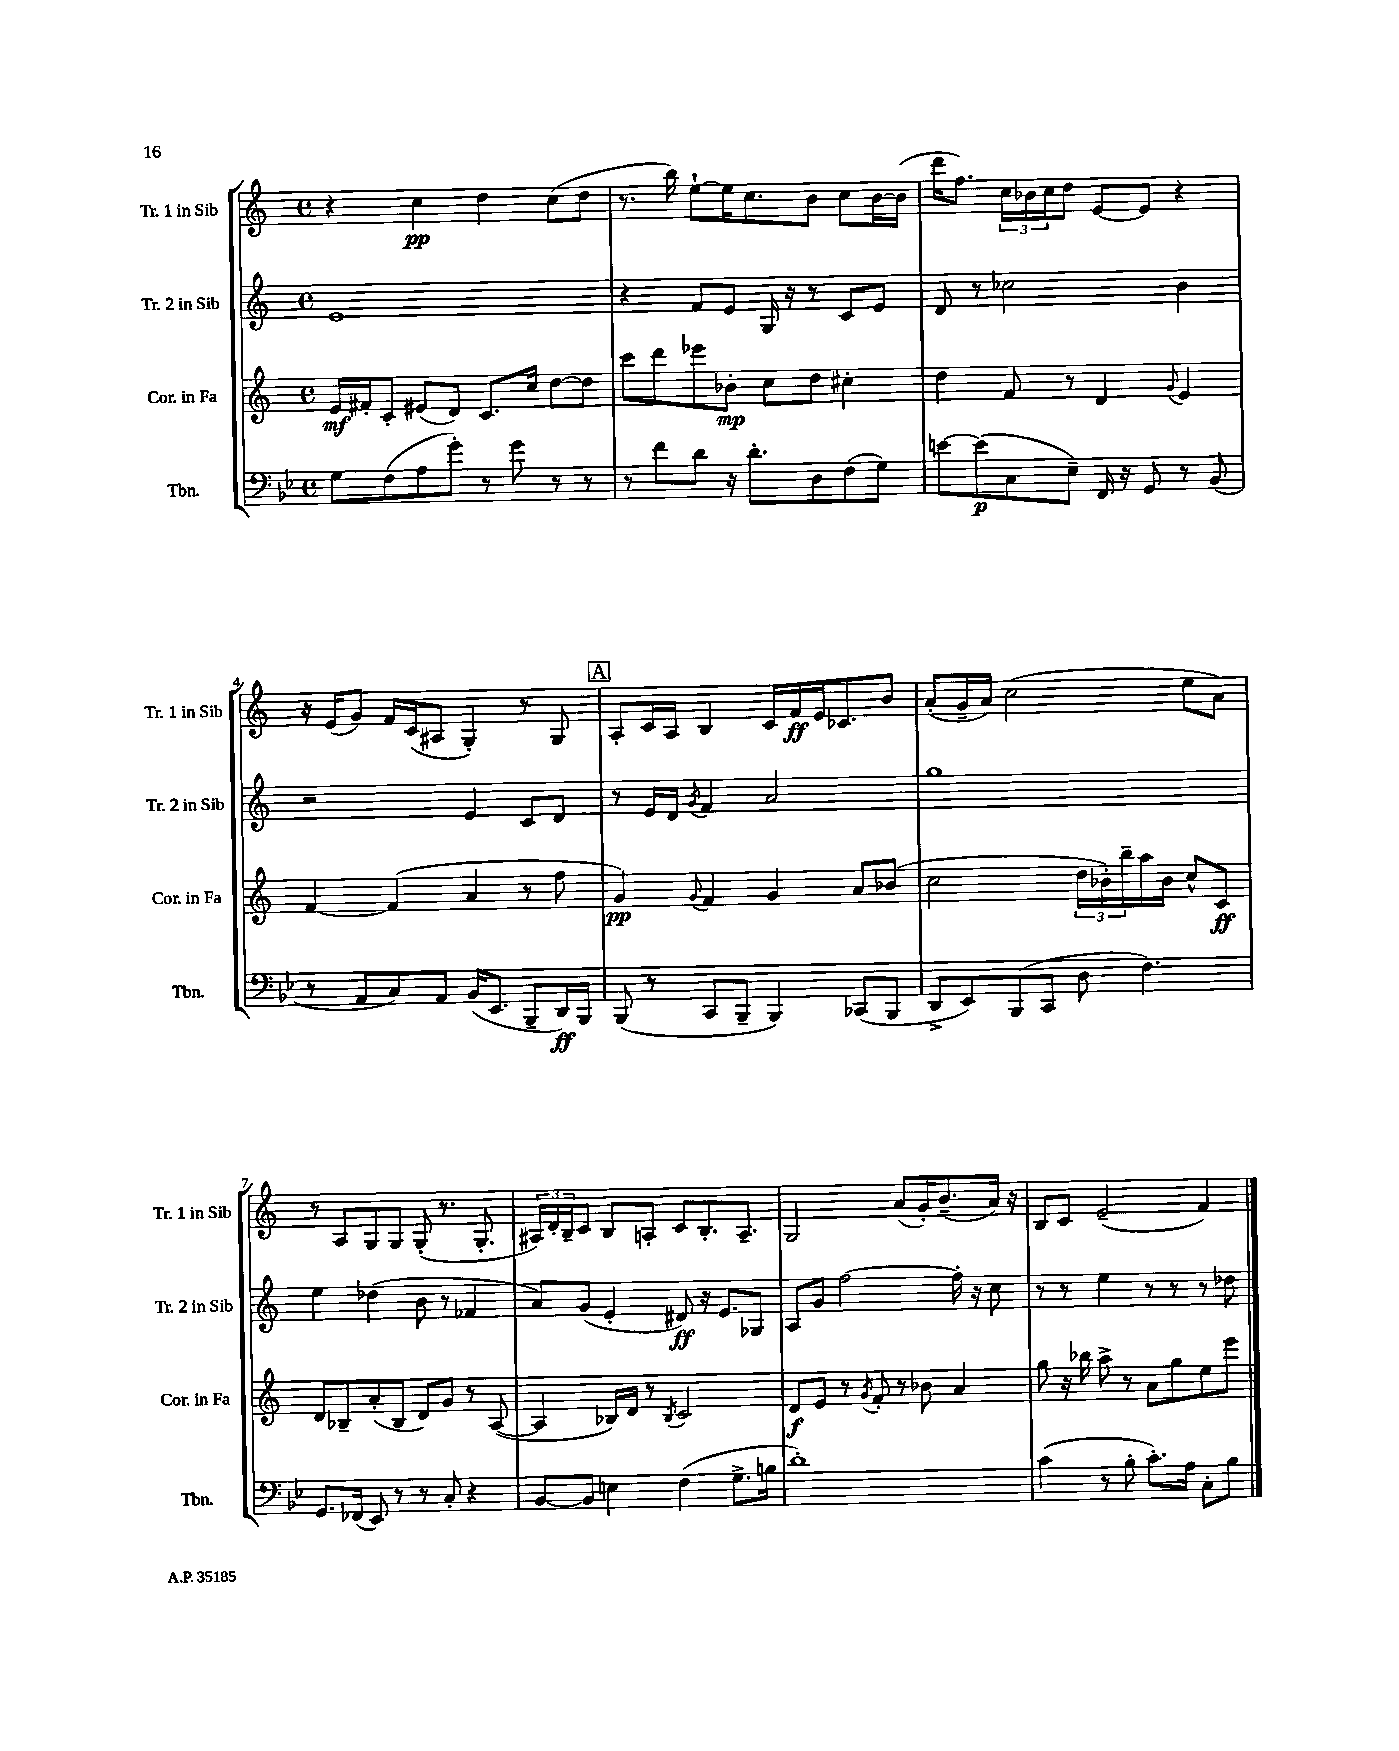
<<
\new StaffGroup <<
\new Staff = "s0" \with { instrumentName = "Tr. 1 in Sib" shortInstrumentName = "Tr. 1 in Sib" } {
    \clef treble \key c \major \defaultTimeSignature \time 4/4
    r4 c''4\pp d''4 c''8( d''8 |
    r8. b''16) e''8~-! e''16 c''8. b'8 c''8 b'16~ b'16( |
    d'''16 f''8.) \tuplet 3/2 { c''16 bes'16 c''16 } d''8 e'8~ e'8 r4 |
    r16 e'16( g'8) f'16 c'16( ais8 g4-.) r8 g8 |
    \mark \markup { \box "A" } a8-. c'16 a16 b4 c'16 f'16\ff e'16 ces'8. b'8 |
    a'8-.( g'16-- a'16) c''2( e''8 a'8) |
    r8 a8 g8 g8 g8-.( r8. g8.-. |
    \tuplet 3/2 { ais16) d'16-. b16-- } c'8 b8 a8-. c'8 b8.-. a8.-- |
    g2 a'8( g'16-.) b'8.--( a'16) r16 |
    b8 c'8 e'2--( f'4) \bar "|." |
}
\new Staff = "s1" \with { instrumentName = "Tr. 2 in Sib" shortInstrumentName = "Tr. 2 in Sib" } {
    \clef treble \key c \major \defaultTimeSignature \time 4/4
    e'1 |
    r4 f'8 e'8 g16 r16 r8 c'8 e'8 |
    d'8 r8 ces''2 b'4 |
    r2 e'4 c'8 d'8 |
    \mark \markup { \box "A" } r8 e'16 d'16 \acciaccatura { g'8 } f'4 a'2 |
    g''1 |
    e''4 des''4( b'8 r8 fes'4 |
    a'8) g'8( e'4-. dis'8\ff) r16 e'8. ges8 |
    a8 g'8 f''2~ f''16-. r16 c''8 |
    r8 r8 e''4 r8 r8 r8 des''8 \bar "|." |
}
\new Staff = "s2" \with { instrumentName = "Cor. in Fa" shortInstrumentName = "Cor. in Fa" } {
    \clef treble \key c \major \defaultTimeSignature \time 4/4
    e'16\mf fis'16-. c'8-. eis'8( d'8) c'8. c''16 d''8~ d''8 |
    c'''8 d'''8 ees'''8 bes'8-.\mp c''8 d''8 cis''4-. |
    d''4 f'8 r8 d'4 \appoggiatura { g'8 } e'4 |
    f'4~ f'4( a'4 r8 f''8 |
    \mark \markup { \box "A" } g'4\pp) \appoggiatura { g'8 } f'4 g'4 a'8 bes'8( |
    c''2 \tuplet 3/2 { d''16 bes'16-.) b''16-- } a''16 bes'16 c''8-^ c'8\ff |
    d'8 bes8-- a'8-.( bes8 d'8) g'8 r8 a8~( |
    a4 bes16) d'16 r8 \acciaccatura { bes8 } c'2 |
    d'8\f e'8 r8 \acciaccatura { g'8 } f'8-. r8 bes'8 a'4 |
    g''8 r16 bes''16 a''8-> r8 a'8 g''8 e''8 e'''8 \bar "|." |
}
\new Staff = "s3" \with { instrumentName = "Tbn." shortInstrumentName = "Tbn." } {
    \clef bass \key bes \major \defaultTimeSignature \time 4/4
    g8 f8( a8 g'8-.) r8 g'8 r8 r8 |
    r8 f'8 d'8 r16 d'8.-. d8 f8( g8) |
    e'8~ e'8\p( c8 ees8--) f,16 r16 g,8 r8 bes,8( |
    r8 a,8 c8) a,8 bes,16( ees,8. bes,,8-- d,16\ff) bes,,16 |
    \mark \markup { \box "A" } bes,,8( r8 c,8 bes,,8-- bes,,4) ces,8( bes,,8 |
    d,8-> ees,8) bes,,8( c,8 d8 f4.) |
    g,8. fes,16( ees,8) r8 r8 c8-. r4 |
    bes,8~ bes,8 e4 f4( g8.-> b16 |
    d'1-.) |
    c'4( r8 bes8-. c'8.-.) a16 c8-. bes8 \bar "|." |
}
>>
>>
